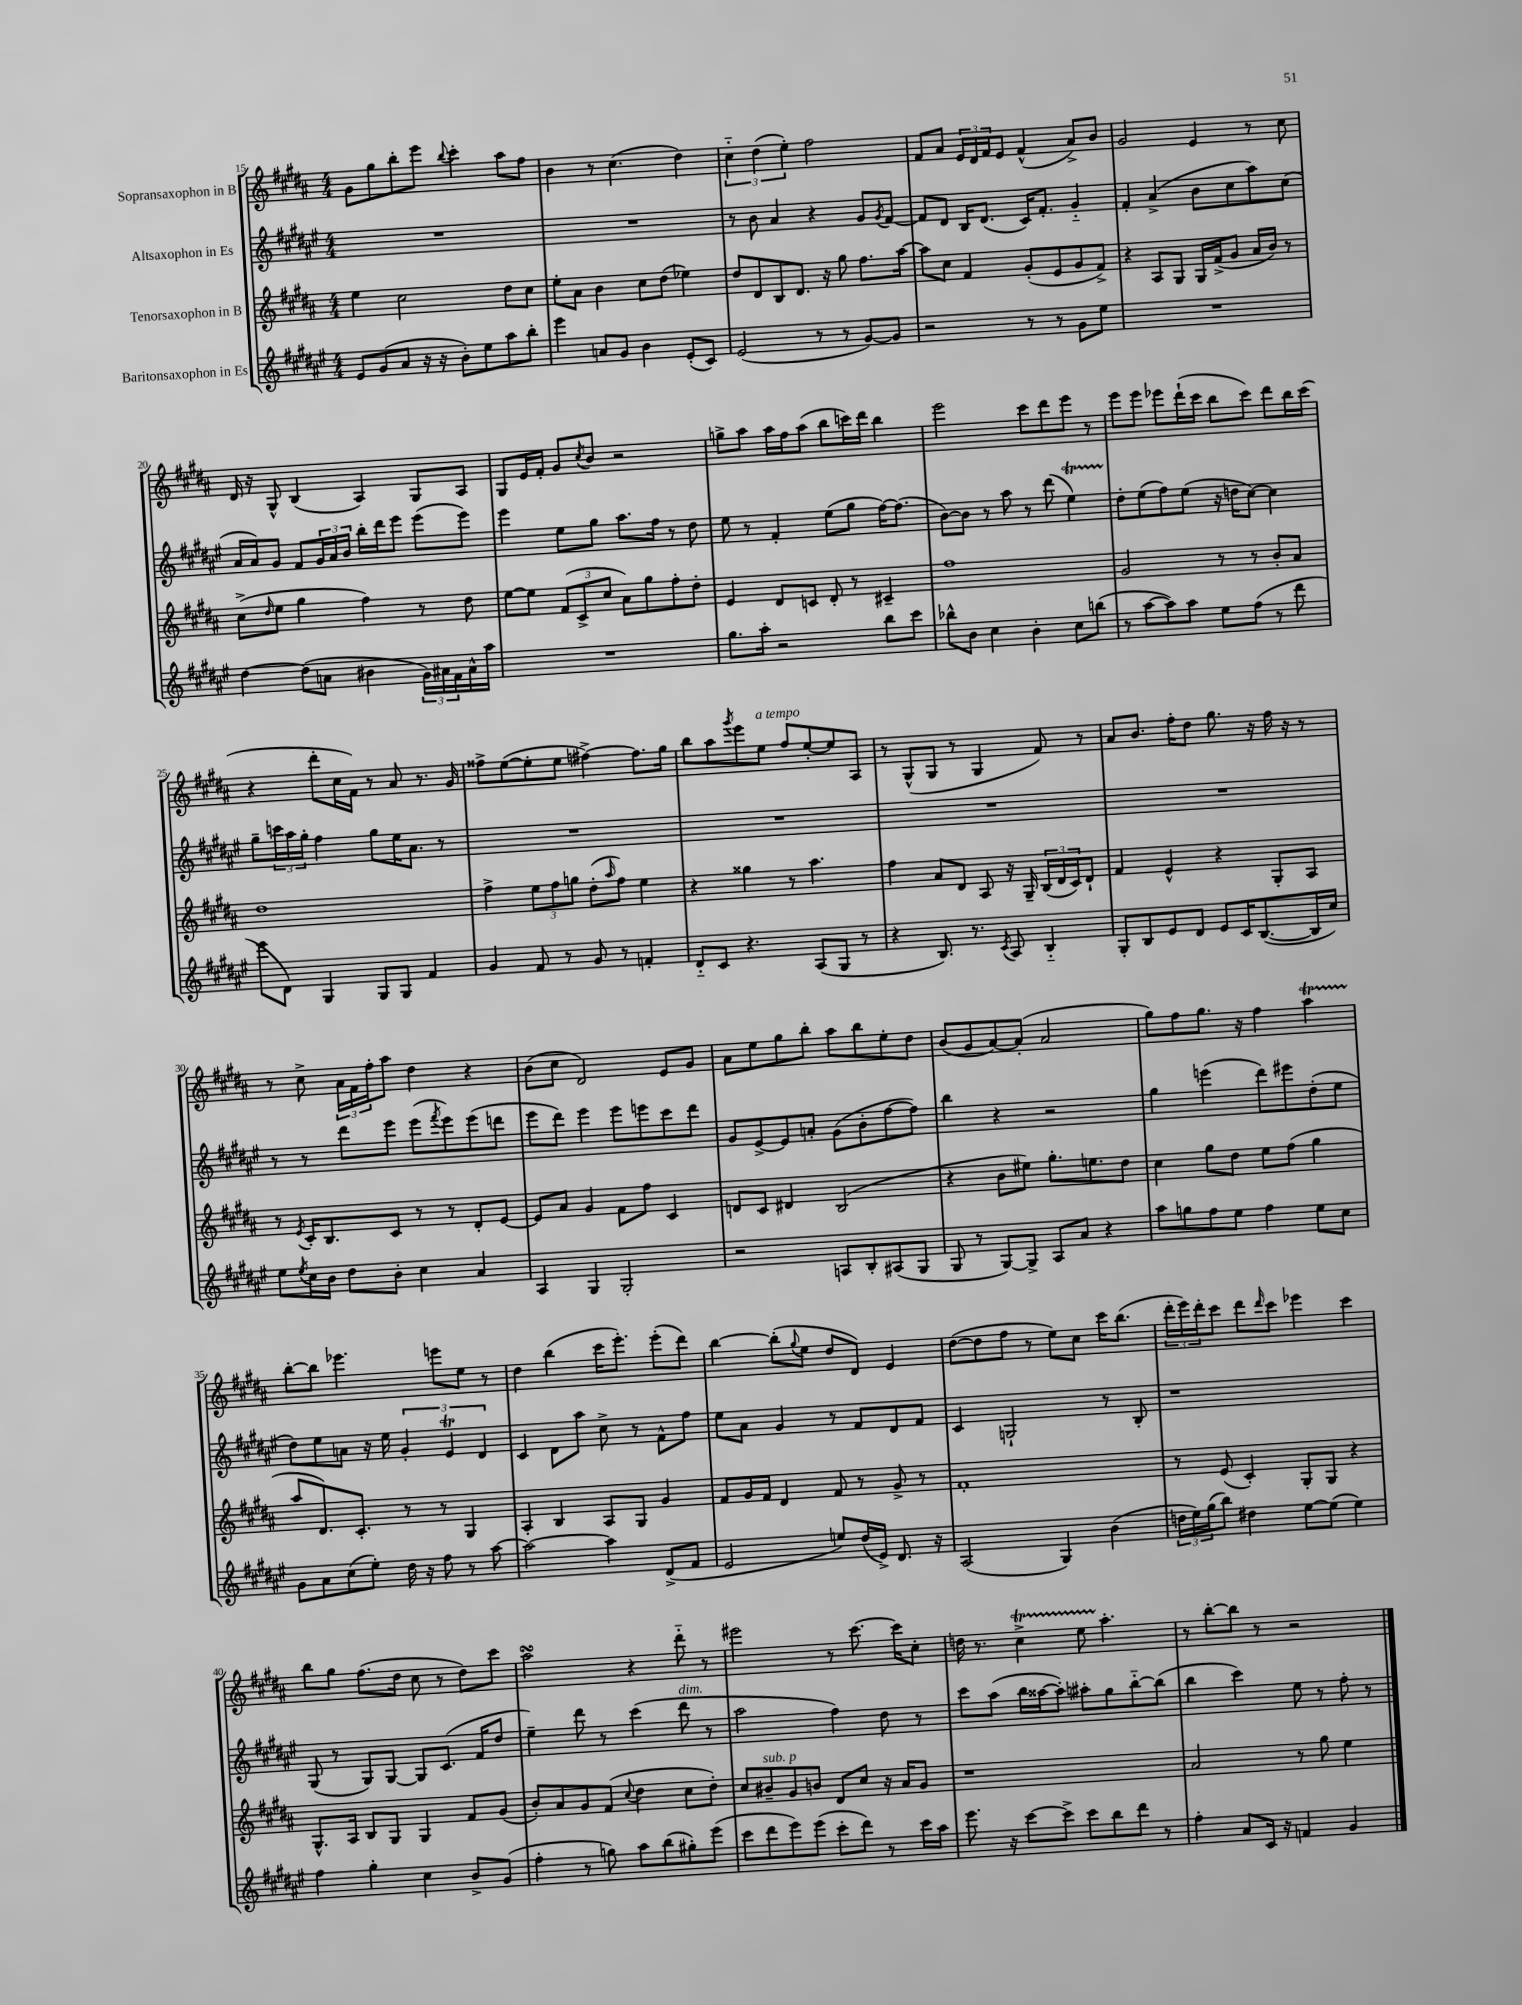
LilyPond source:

<<
\new StaffGroup <<
\new Staff = "s0" \with { instrumentName = "Sopransaxophon in B" } {
    \clef treble \key b \major \numericTimeSignature \time 4/4
    gis'8 gis''8 b''8-. e'''8 \appoggiatura { b''8 } cis'''4-. ais''8 fis''8 |
    b'4 r8 cis''4.( dis''4) |
    \tuplet 3/2 { cis''4-_ dis''4( e''4-.) } fis''2 |
    fis'8 ais'8 \tuplet 3/2 { e'16 dis'16 fis'16 } e'8 fis'4-^( ais'8->) b'8 |
    gis'2 e'4 r8 cis''8 |
    dis'16 r16 gis8-^ b4( ais4) gis8 ais8 |
    gis8 e'16 fis'16-. gis'8 \acciaccatura { cis''8 } b'8 r2 |
    g''8-> ais''8 ais''16 fis''16 ais''8( b''8 c'''16) dis'''16 b''4 |
    e'''2 cis'''8 dis'''8 e'''8 r8 |
    e'''8 e'''8 ees'''8 dis'''16-!( cis'''16 b''8 cis'''8) dis'''8 b''16 cis'''16( |
    r4 dis'''8-. cis''16 fis'16) r8 ais'8 r8. gis'16 |
    fisis''8-> e''8~( e''8-. e''8 fis''4~->) fis''8. gis''16 |
    b''8 ais''8 \acciaccatura { gis'''8 } e'''8 e''8^\markup { \italic "a tempo" } fis''8 e''8~-. e''8 ais8 |
    r8 gis8-^( gis8 r8 gis4 fis'8) r8 |
    ais'8 b'8. fis''16-. dis''8 gis''8. r16 fis''16 r16 r8 |
    r8 cis''8-> \tuplet 3/2 { ais'16 fis'16 fis''16-. } ais''8 dis''4 r4 |
    b'8( cis''8 dis'2) e'8 gis'8 |
    ais'8 e''8 gis''8 b''8-. ais''8 b''8 e''8-. dis''8 |
    b'8( gis'8 ais'8~) ais'8-.( ais'2 |
    gis''8) fis''8 gis''8. r16 fis''4 ais''4\startTrillSpan |
    b''8~-.\stopTrillSpan b''8 ees'''4. e'''8 e''8 r8 |
    dis''4 b''4( cis'''16 e'''8.-.) e'''8-.( dis'''8) |
    b''4~ b''8-.( \appoggiatura { gis''8 } e''8 dis''8 dis'8) e'4 |
    dis''8~( dis''8 fis''8 r8 e''8) cis''8 cis'''16 b''8.( |
    \tuplet 3/2 { dis'''16-. e'''16) dis'''16-. } cis'''8 dis'''8 \grace { dis'''16 } cis'''8 ees'''4 cis'''4 |
    b''8 gis''8 fis''8.( dis''16 cis''8 r8 dis''8) cis'''8 |
    ais''2\turn r4 dis'''8-_ r8 |
    eis'''2 r8 cis'''8.~ cis'''16 cis''8-. |
    d''16 r8. cis''4->\startTrillSpan e''8 ais''4.-.\stopTrillSpan |
    r8 b''8~-. b''8 r8 r2 \bar "|." |
}
\new Staff = "s1" \with { instrumentName = "Altsaxophon in Es" } {
    \clef treble \key fis \major \numericTimeSignature \time 4/4
    R1 |
    R1 |
    r8 b'8 ais'4 r4 gis'8 \acciaccatura { gis'8 } fis'8~ |
    fis'8 dis'8 b16 dis'8.( cis'16) fis'8.-. gis'4-_ |
    fis'4-. ais'4->( b'8 cis''8 ais''8) cis''8( |
    ais'16 ais'16) gis'8 fis'8 \tuplet 3/2 { gis'16 ais'16 b'16 } b''16-. dis'''16 eis'''8 eis'''8( eis'''8) |
    eis'''4 eis''8 gis''8 ais''8. fis''16 r8 dis''8 |
    eis''8 r8 fis'4-. eis''8( gis''8 fis''16~) fis''8.( |
    b'8~) b'8 r8 ais''8 r8 dis'''8( eis''4\startTrillSpan) |
    dis''8-.\stopTrillSpan eis''8( fis''8) eis''8( r16 d''16 cis''8~) cis''4 |
    gis''8-- \tuplet 3/2 { c'''16 ais''16 gis''16-. } fis''4 gis''8 eis''16 ais'8. r8 |
    R1 |
    R1 |
    R1 |
    R1 |
    r8 r8 dis'''8 eis'''8 eis'''8( \acciaccatura { fis'''8 } eis'''8) eis'''8( d'''8 |
    eis'''8 dis'''8) eis'''4 eis'''8 e'''8 cis'''8 dis'''8 |
    gis'8 eis'8~-> eis'8 a'8-. gis'8( b'8-. fis''8~ fis''8) |
    b''4 r4 r2 |
    gis''4 e'''4( dis'''8) eis'''8 dis''8-.( eis''8 |
    dis''8) eis''8 a'8 r16 eis''16 \tuplet 3/2 { gis'4-. eis'4\trill dis'4 } |
    cis'4 dis'8 ais''8 cis''8-> r8 fis'8-^ fis''8 |
    eis''8 ais'8 gis'4 r8 fis'8 dis'8 fis'8 |
    cis'4 g2-! r8 b8-. |
    r1 |
    gis8( r8 gis8) gis8~ gis8 cis'8.( fis'16 dis''8 |
    eis''4--) dis'''8 r8 cis'''4( dis'''8^\markup { \italic "dim." } r8 |
    ais''2 fis''4) dis''8 r8 |
    cis'''8 ais''8( b''16 aisis''16~ aisis''8-.) ais''8-. gis''8 b''8~-_ b''8( |
    b''4 cis'''4) eis''8 r8 fis''8-. r8 \bar "|." |
}
\new Staff = "s2" \with { instrumentName = "Tenorsaxophon in B" } {
    \clef treble \key b \major \numericTimeSignature \time 4/4
    e''4 cis''2 dis''8 cis''8 |
    e''8-. ais'8 b'4 cis''8 dis''8( ees''4) |
    dis''8 dis'8 b8 dis'8. r16 gis''8 fis''8. ais''16~ |
    ais''8 cis''8 fis'4 gis'8-.( e'8 gis'8 fis'8->) |
    r4 ais8 gis8 gis16 fis'16->( gis'8 ais'16 b'16) r8 |
    cis''8->( \grace { dis''16 } e''8 gis''4 fis''4) r8 dis''8 |
    e''8~ e''8 \tuplet 3/2 { fis'8( cis'8-> cis''8 } ais'8) gis''8 fis''8-. dis''8-. |
    e'4 dis'8 c'8 dis'8-. r8 cis'4-- |
    fis''1 |
    gis'2 r8 r8 b'8-. ais'8 |
    dis''1 |
    fis''4-> \tuplet 3/2 { e''8 fis''8 g''8 } dis''8-.( \grace { ais''16 } fis''8) e''4 |
    r4 gisis''4 r8 ais''4. |
    fis''4 ais'8 dis'8 ais8 r16 gis16-- \tuplet 3/2 { b16( dis'16 cis'16) } dis'8-! |
    fis'4 e'4-^ r4 gis8-. ais8 |
    r8 \acciaccatura { e'8 } cis'16-. b8. cis'8 r8 r8 dis'8-. e'8~ |
    e'8 ais'8 gis'4 fis'8 fis''8 cis'4 |
    d'8 cis'8 dis'4 b2( |
    r4 b'8 eis''8) gis''8.-. e''8. dis''8 |
    cis''4 gis''8 dis''8 e''8 fis''8( gis''4 |
    ais''8 dis'8.) cis'8.-. r8 r8 gis4 |
    ais4-. b4 ais8 gis8 gis'4 |
    fis'8 gis'16 fis'16 dis'4 fis'8 r8 gis'8-> r8 |
    fis'1-. |
    r8 e'8( cis'4-.) gis8-. gis8 r4 |
    gis8.-^ ais16 b8 gis8 gis4 fis'8 gis'8( |
    b'8-.) ais'8 gis'8 fis'8( \appoggiatura { cis''8 } dis''4 cis''8 dis''8-.) |
    cis''8 bis'8--^\markup { \italic "sub. p" } gis'8 b'8 dis'8 cis''8 r16 ais'16 gis'8 |
    r1 |
    ais'2 r8 gis''8 e''4 \bar "|." |
}
\new Staff = "s3" \with { instrumentName = "Baritonsaxophon in Es" } {
    \clef treble \key fis \major \numericTimeSignature \time 4/4
    eis'8 gis'8( ais'8 r16 r16 b'8-.) eis''8 ais''8 b''8-. |
    eis'''4 a'8 gis'8 b'4 eis'8-.( cis'8) |
    eis'2( r8 r8 gis'8~) gis'8 |
    r2 r8 r8 gis'8 eis''8 |
    R1 |
    dis''4~ dis''8( a'8 bis'4 \tuplet 3/2 { gis'16) ais'16 fis'16 } ais'16-^ ais''16 |
    R1 |
    gis''8. ais''16-. r2 b''8 cis'''8 |
    bes''8-^ b'8 cis''4 b'4-. cis''8 b''8( |
    r8 ais''8~ ais''8) ais''8 eis''8 fis''8( r8 dis'''8 |
    eis'''8 dis'8) gis4 gis8 gis8 fis'4 |
    gis'4 fis'8 r8 gis'8 r8 f'4-. |
    dis'8-_ cis'8 r4. ais8( gis8 r8 |
    r4 b8.) r8. \acciaccatura { cis'8 } ais8 b4-_ |
    gis8-. b8 eis'8 dis'8 eis'8 cis'16 b8.~( b16 cis''16) |
    eis''8 \acciaccatura { eis''8 } cis''16 b'16 dis''8 b'8-. cis''4 ais'4 |
    ais4 gis4 gis2-. |
    r2 a8 b8-. ais8( gis8 |
    gis8 r8 gis8~) gis8-> ais8 ais'8 r4 |
    ais''8 g''8 fis''8 eis''8 fis''4 eis''8 cis''8 |
    gis'8 ais'8 cis''8( eis''8-.) dis''16 r16 fis''8 r8 ais''8~ |
    ais''2~ ais''4 dis'8->( fis'8 |
    eis'2 e''8) dis''16( eis'16->) dis'8. r16 |
    ais2( gis4) b'4( |
    \tuplet 3/2 { d''16 eis''16) gis''16( } b''8) dis''4 eis''8~ eis''8( eis''4) |
    fis''4 gis''4-. cis''4 b'8-> gis'8( |
    fis''4-. r8 g''8) ais''8 b''8( gis''8-.) eis'''8( |
    cis'''8 dis'''8 eis'''8) eis'''8( cis'''8-. dis'''8) r8 cis'''16 ais''16 |
    eis'''8. r16 cis'''8~ cis'''8-> cis'''8 b''8 dis'''8 r8 |
    fis''4-. ais'8 cis'16 r16 f'4 gis'4 \bar "|." |
}
>>
>>
\layout { \context { \Score currentBarNumber = #15 } }
